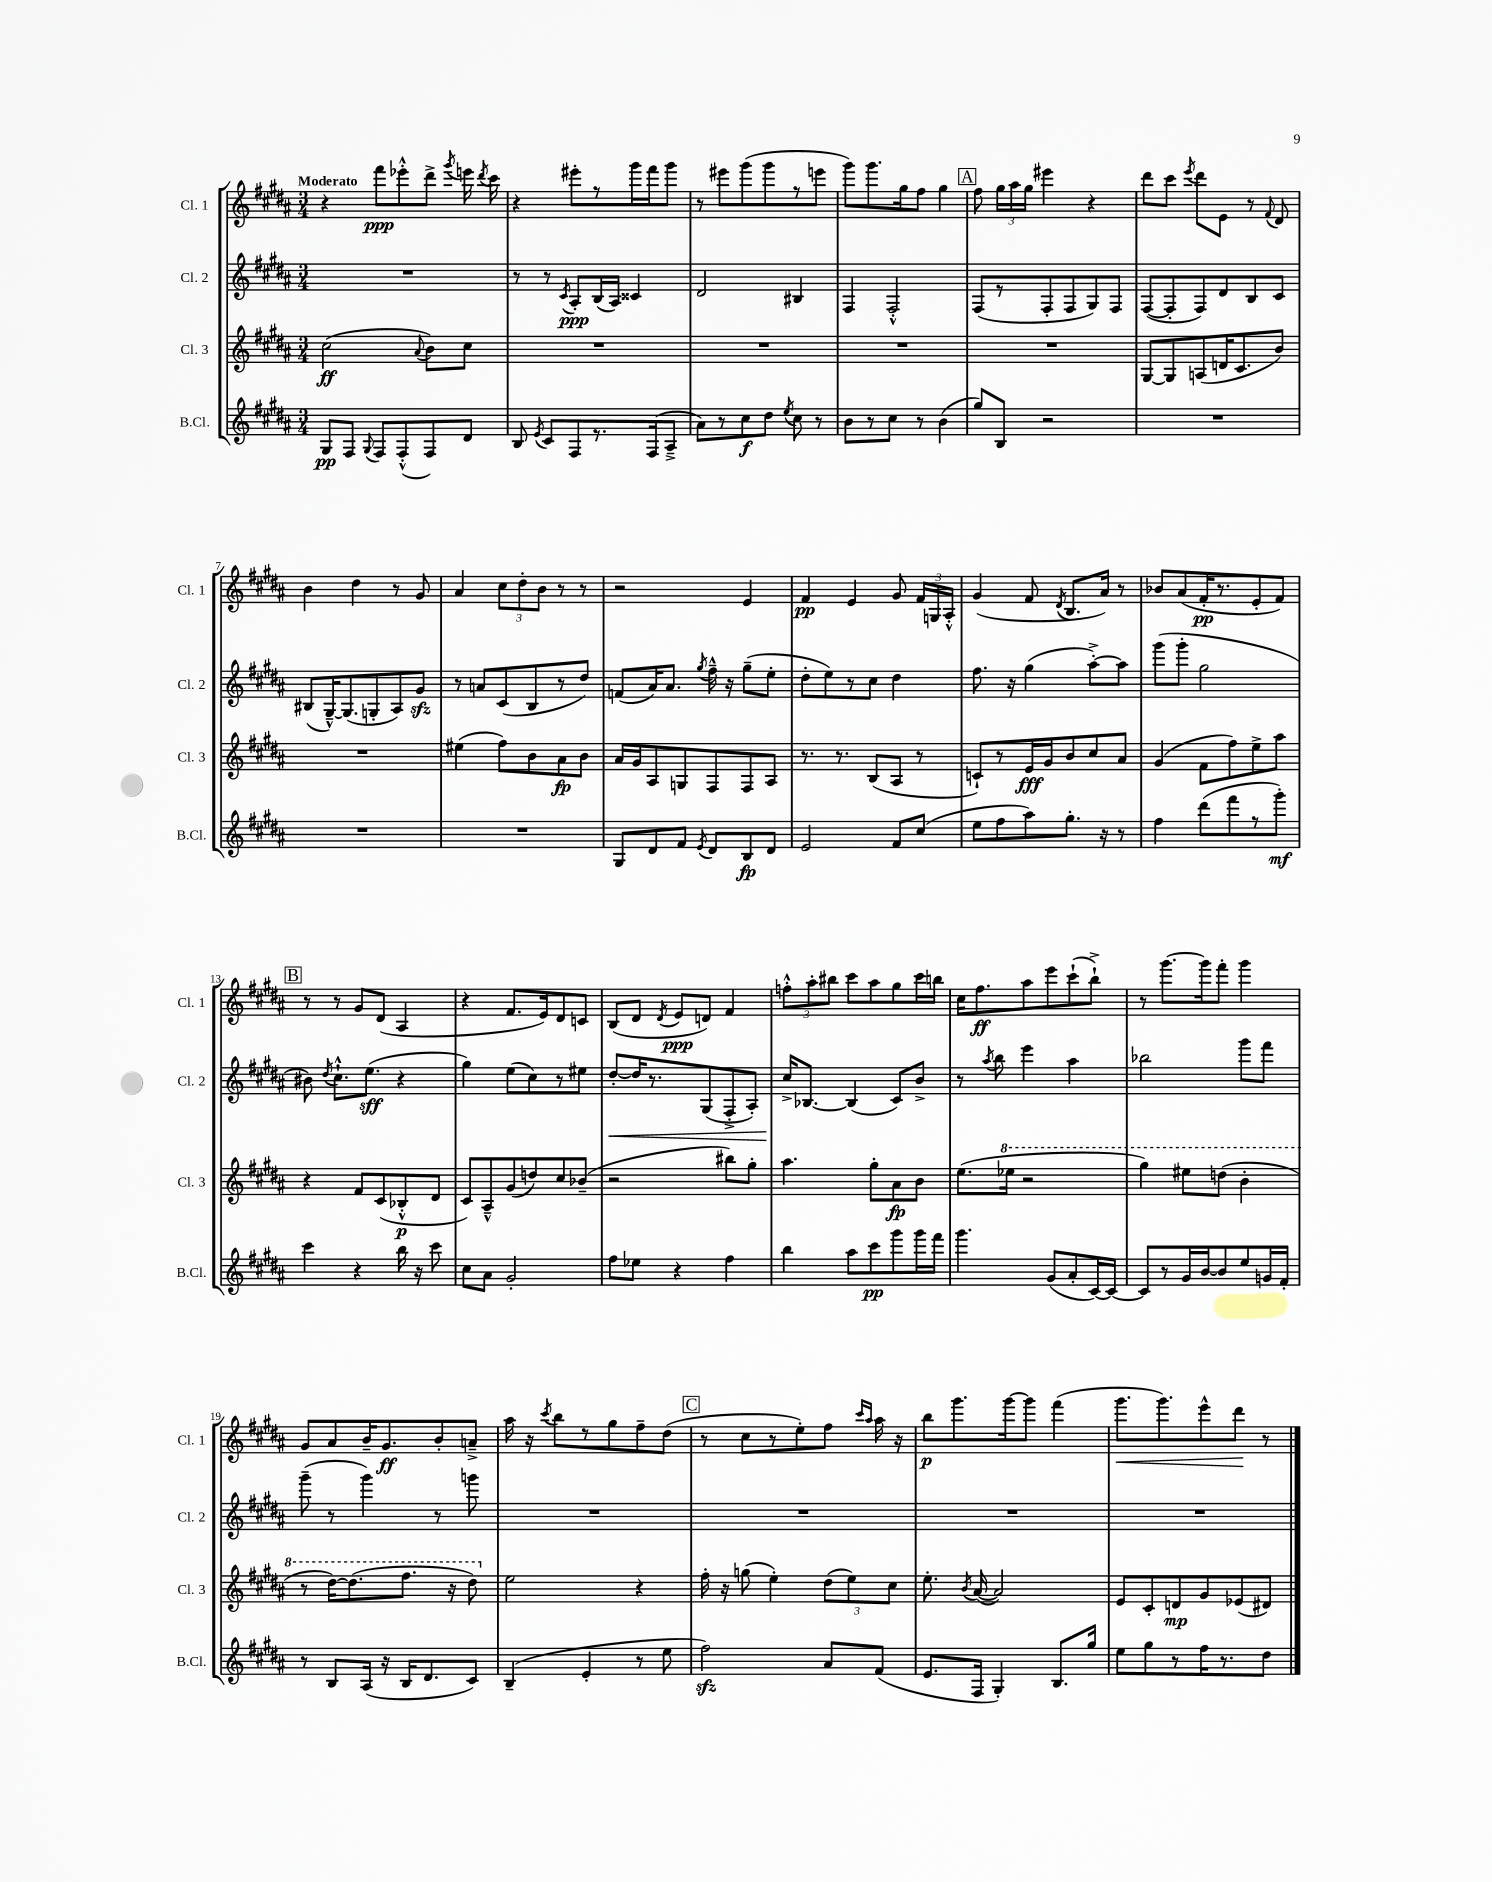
<<
\new StaffGroup <<
\new Staff = "s0" \with { instrumentName = "Cl. 1" shortInstrumentName = "Cl. 1" } {
    \clef treble \key b \major \numericTimeSignature \time 3/4 \tempo "Moderato"
    \autoBeamOff r4 fis'''8[\ppp ees'''8-.-^ dis'''8]-> \acciaccatura { gis'''8 } e'''16 \acciaccatura { dis'''8 } cis'''16 |
    r4 eis'''8[-. r8 gis'''16 fis'''16 gis'''8] |
    r8 eis'''8[ gis'''8( gis'''8 r8 e'''8] |
    gis'''8[) gis'''8. gis''16 fis''8] gis''4 |
    \mark \markup { \box "A" } fis''8 \tuplet 3/2 { gis''16[ ais''16 gis''16] } eis'''4 r4 |
    dis'''8[ cis'''8] \acciaccatura { e'''8 } dis'''8[ e'8] r8 \appoggiatura { fis'8 } dis'8 |
    b'4 dis''4 r8 gis'8 |
    ais'4 \tuplet 3/2 { cis''8[ dis''8-. b'8] } r8 r8 |
    r2 e'4 |
    fis'4\pp e'4 gis'8 \tuplet 3/2 { fis'16[ g16 ais16]-.-^ } |
    gis'4( fis'8 \acciaccatura { dis'8 } b8.[ ais'16]) r8 |
    bes'8[ ais'8( fis'16-.\pp r8. e'8-. fis'8]) |
    \mark \markup { \box "B" } r8 r8 gis'8[ dis'8]( ais4 |
    r4 fis'8.[ e'16) dis'8 c'8] |
    b8[( dis'8] \acciaccatura { dis'8 } e'8[\ppp d'8]) fis'4 |
    \tuplet 3/2 { f''8[-.-^ ais''8-. bis''8] } cis'''8[ ais''8 gis''8 cis'''16 b''16] |
    cis''16[ fis''8.\ff ais''8 e'''8 cis'''8-!( b''8]-!->) |
    r8 gis'''8.[~ gis'''16 fis'''8]-. gis'''4 |
    gis'8[ ais'8 b'16-- gis'8.\ff b'8-. a'8]---> |
    ais''16 r16 \acciaccatura { cis'''8 } b''8[ r8 gis''8 fis''8-- dis''8]( |
    \mark \markup { \box "C" } r8 cis''8[ r8 e''8-.) fis''8] \grace { cis'''16[ ais''16] } ais''16 r16 |
    b''8[\p gis'''8. gis'''16~ gis'''8] fis'''4( |
    gis'''8.[\< gis'''8.) e'''8-^ dis'''8]\! r8 \bar "|." |
}
\new Staff = "s1" \with { instrumentName = "Cl. 2" shortInstrumentName = "Cl. 2" } {
    \clef treble \key b \major \numericTimeSignature \time 3/4
    \autoBeamOff R2. |
    r8 r8 \acciaccatura { cis'8 } ais8[-.\ppp b16( ais16]) cisis'4 |
    dis'2 bis4 |
    fis4 fis2-.-^ |
    \mark \markup { \box "A" } fis8[( r8 fis8-. fis8 gis8) fis8] |
    fis8[~( fis8-. fis8) dis'8 b8 cis'8] |
    bis8[( gis16~---^) gis8.( g8-. ais8) gis'8]\sfz |
    r8 a'8[ cis'8( b8 r8 dis''8]) |
    f'8[( ais'16) ais'8.] \acciaccatura { gis''8 } fis''16---^ r16 gis''8[--( e''8]-. |
    dis''8[-. e''8) r8 cis''8] dis''4 |
    fis''8. r16 gis''4( ais''8[~-.->) ais''8] |
    gis'''8[( gis'''8]-. gis''2 |
    \mark \markup { \box "B" } bis'8) \acciaccatura { dis''8 } cis''8.[-!-^ e''8.]\sff( r4 |
    gis''4) e''8[( cis''8) r8 eis''8] |
    dis''8[~-.\< dis''16 r8. gis8( fis8-.-> ais8]-.) |
    cis''16[->\! bes8.]~ bes4( cis'8[) b'8]-> |
    r8 \acciaccatura { ais''8 } b''8 e'''4 ais''4 |
    bes''2 gis'''8[ fis'''8] |
    gis'''8--( r8 gis'''4) r8 g'''8 |
    R2. |
    \mark \markup { \box "C" } R2. |
    R2. |
    R2. \bar "|." |
}
\new Staff = "s2" \with { instrumentName = "Cl. 3" shortInstrumentName = "Cl. 3" } {
    \clef treble \key b \major \numericTimeSignature \time 3/4
    \autoBeamOff cis''2\ff( \appoggiatura { ais'8 } b'8[) cis''8] |
    R2. |
    R2. |
    R2. |
    \mark \markup { \box "A" } R2. |
    gis8[~ gis8 a8( d'16 cis'8. b'8]) |
    R2. |
    eis''4( fis''8[) b'8 ais'8\fp b'8] |
    ais'16[ gis'16 ais8 g8 fis8 fis8 ais8] |
    r8. r8. b8[( ais8] r8 |
    c'8[-!) r8 e'16\fff gis'16 b'8 cis''8 ais'8] |
    gis'4( fis'8[ fis''8) e''8-> ais''8] |
    \mark \markup { \box "B" } r4 fis'8[ cis'8( bes8-.-^\p dis'8] |
    cis'8[) ais8---^ gis'8( d''8) cis''8 bes'8]--( |
    r2 bis''8[) gis''8]-. |
    ais''4. gis''8[-. ais'8\fp b'8] |
    e''8.[( \ottava #1 ees'''16] r2 |
    gis'''4) eis'''8[ d'''8]( b''4-. |
    r8 dis'''16[~) dis'''8.( fis'''8.] r16 dis'''8) \ottava #0 |
    e''2 r4 |
    \mark \markup { \box "C" } fis''16-. r16 g''8( e''4-.) \tuplet 3/2 { dis''8[( e''8) cis''8] } |
    e''8.-. \acciaccatura { b'8 } ais'16~( ais'2) |
    e'8[ cis'8-. d'8\mp gis'8 ees'8( dis'8]) \bar "|." |
}
\new Staff = "s3" \with { instrumentName = "B.Cl." shortInstrumentName = "B.Cl." } {
    \clef treble \key b \major \numericTimeSignature \time 3/4
    \autoBeamOff gis8[\pp fis8] \appoggiatura { gis8 } fis8[ fis8-.-^( fis8) dis'8] |
    b8 \acciaccatura { e'8 } cis'8[ fis8 r8. fis16( ais8]---> |
    ais'8[) r8 cis''8\f dis''8] \acciaccatura { e''8 } cis''8 r8 |
    b'8[ r8 cis''8] r8 b'4( |
    \mark \markup { \box "A" } gis''8[) b8] r2 |
    R2. |
    R2. |
    R2. |
    gis8[ dis'8 fis'8] \acciaccatura { e'8 } dis'8[ b8\fp dis'8] |
    e'2 fis'8[ cis''8]( |
    e''8[ fis''8 ais''8) gis''8.]-. r16 r8 |
    fis''4 dis'''8[( fis'''8 r8 gis'''8]-.\mf) |
    \mark \markup { \box "B" } cis'''4 r4 b''16 r16 cis'''8 |
    cis''8[ ais'8] gis'2-. |
    fis''8[ ees''8] r4 fis''4 |
    b''4 ais''8[ cis'''8\pp gis'''8 gis'''16 fis'''16] |
    gis'''4. gis'8[( ais'8-. cis'16~) cis'16]~ |
    cis'8[ r8 gis'16 b'16~ b'8 e''8 g'16 fis'16]-. |
    r8 b8[ ais16]( r16 b16[ dis'8. cis'8]) |
    b4--( e'4-. r8 e''8 |
    \mark \markup { \box "C" } fis''2\sfz) ais'8[ fis'8]( |
    e'8.[ fis16] gis4-.) b8.[ gis''16] |
    e''8[ gis''8 r8 fis''16 r8. dis''8] \bar "|." |
}
>>
>>
